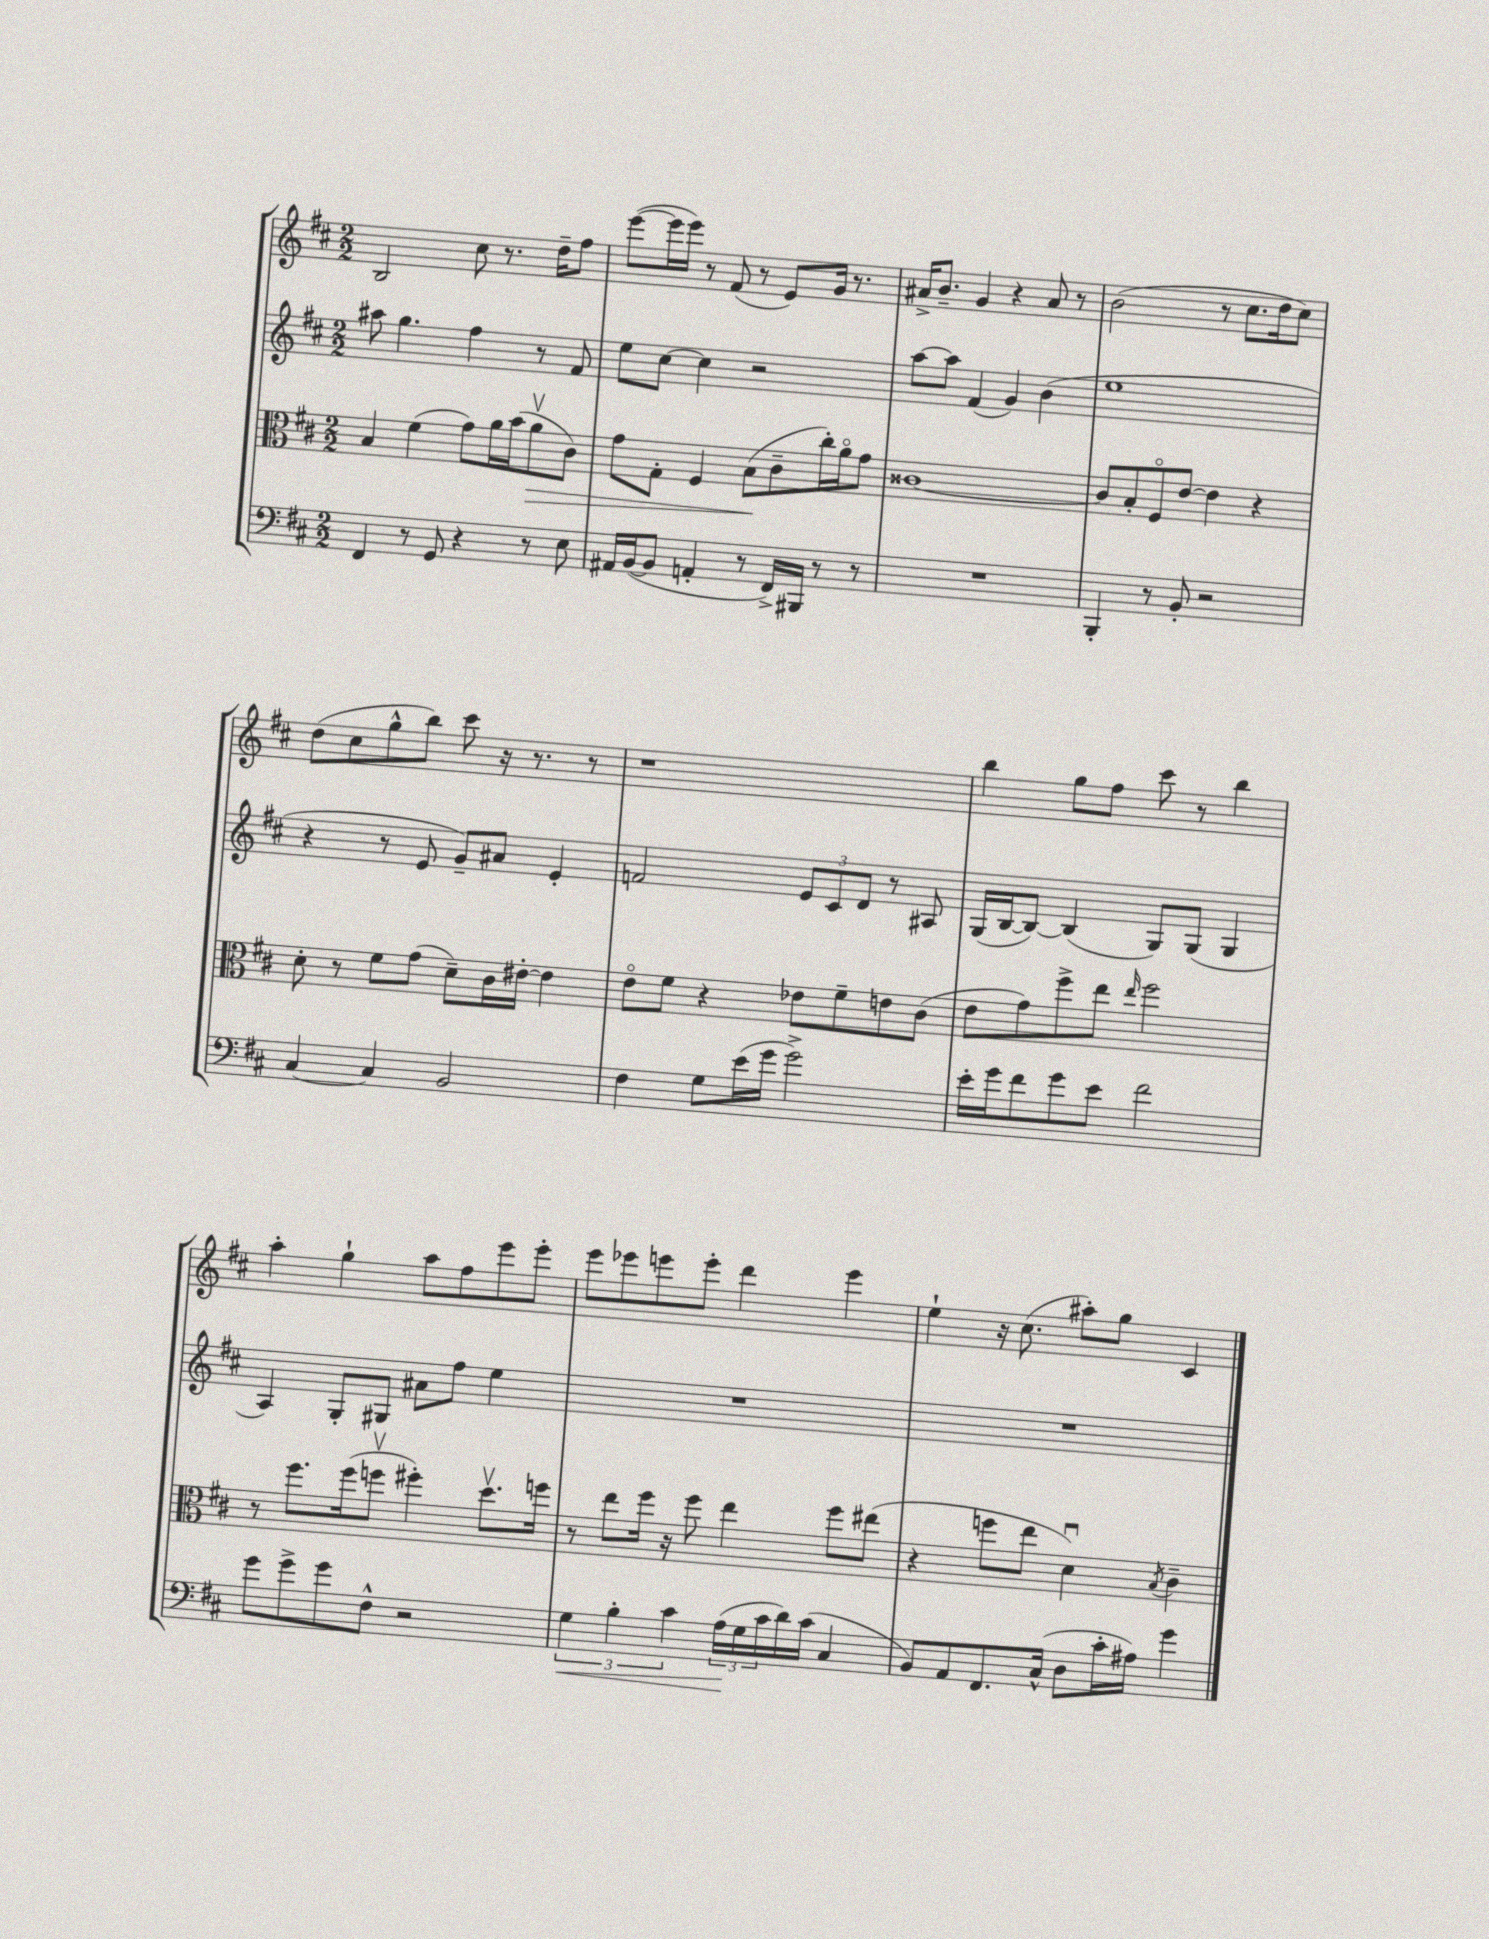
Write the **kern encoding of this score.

**kern	**kern	**kern	**kern
*staff4	*staff3	*staff2	*staff1
*clefF4	*clefC3	*clefG2	*clefG2
*k[f#c#]	*k[f#c#]	*k[f#c#]	*k[f#c#]
*M2/2	*M2/2	*M2/2	*M2/2
4FF#	4B	8aa#	2B
.	.	4.gg	.
8r	(4f#	.	.
8GG	.	.	.
4r	8g)	4ff#	8cc#
.	16a	.	8.r
.	(16b	.	.
8r	8av	8r	.
.	.	.	16dd~
8E	8c#)	8f#	8ff#
=	=	=	=
16AA#	8g	8ee	([8eee
([16BB	.	.	.
8BB]	8G'	[8cc#	16eee]
.	.	.	16eee)
4AA'	4F#	4cc#]	8r
.	.	.	(8f#
8r	(8B	2r	8r
16FF#^)	8c#~	.	8e)
16BBB#	.	.	.
8r	16cc#')	.	16g
.	16ao	.	8.r
8r	8g	.	.
=	=	=	=
1r	[1c##	[8aa	16a#^
.	.	.	8.b~
.	.	8aa]	.
.	.	(4f#	4g
.	.	4g)	4r
.	.	(4b	8a#
.	.	.	8r
=	=	=	=
4BBB'	8c##]	1ee	(2b
.	8B'	.	.
8r	8F#o	.	.
8BB'	[8e	.	.
2r	4e]	.	8r
.	.	.	8.cc#
.	4r	.	.
.	.	.	16dd
.	.	.	8cc#)
=	=	=	=
[4C#	8d'	4r	(8dd
.	8r	.	8cc#
4C#]	8f#	8r	8gg^^
.	(8g	8e	8bb)
2BB	8d~)	8g~)	8ccc#
.	16c#	8a#	16r
.	[16e#'	.	8.r
.	4e#]	4e'	.
.	.	.	8r
=	=	=	=
4F#	8eo	2f	1r
.	8f#	.	.
8G	4r	.	.
(16e	.	.	.
16g	.	.	.
2g^)	8e-	12e	.
.	.	12c#	.
.	8f#~	.	.
.	.	12d	.
.	8e	8r	.
.	(8c#	8A#	.
=	=	=	=
16e'	8e	(16G	4bb
16g	.	[16B	.
8f#	8g)	8B_)	.
8g	8ff#^	(4B]	8gg
8e	8ee	.	8ff#
.	16qqee	.	.
2f#	2ff#	8G)	8ccc#
.	.	(8G	8r
.	.	4G	4bb
=	=	=	=
8g	8r	4A)	4aa'
8g^	8.ff#	.	.
8g	.	8G'	4gg`
.	(16ff#	.	.
8F#^^	8ffv	8G#	.
2r	4ff#')	8a#	8aa
.	.	8ff#	8ff#
.	8.ddv	4ee	8eee
.	.	.	8eee'
.	16ff	.	.
=	=	=	=
6G	8r	1r	8eee
.	8ee	.	8eee-
6B'	.	.	.
.	16ff#	.	8eee
.	16r	.	.
6c#	.	.	.
.	8ff#	.	8eee'
(24A	4ee	.	4ddd
24G	.	.	.
24c#	.	.	.
16d)	.	.	.
(16c#	.	.	.
4C#	8ff#	.	4eee
.	(8ee#	.	.
=	=	=	=
8BB)	4r	1r	4ee`
8AA	.	.	.
8.FF#	8ff	.	16r
.	.	.	(8.cc#
.	8ee	.	.
(16C#^^	.	.	.
8D	4du)	.	8aa#')
16c#'	.	.	8gg
16A#)	.	.	.
.	8qB	.	.
4g	4c#~	.	4c#
==	==	==	==
*-	*-	*-	*-
